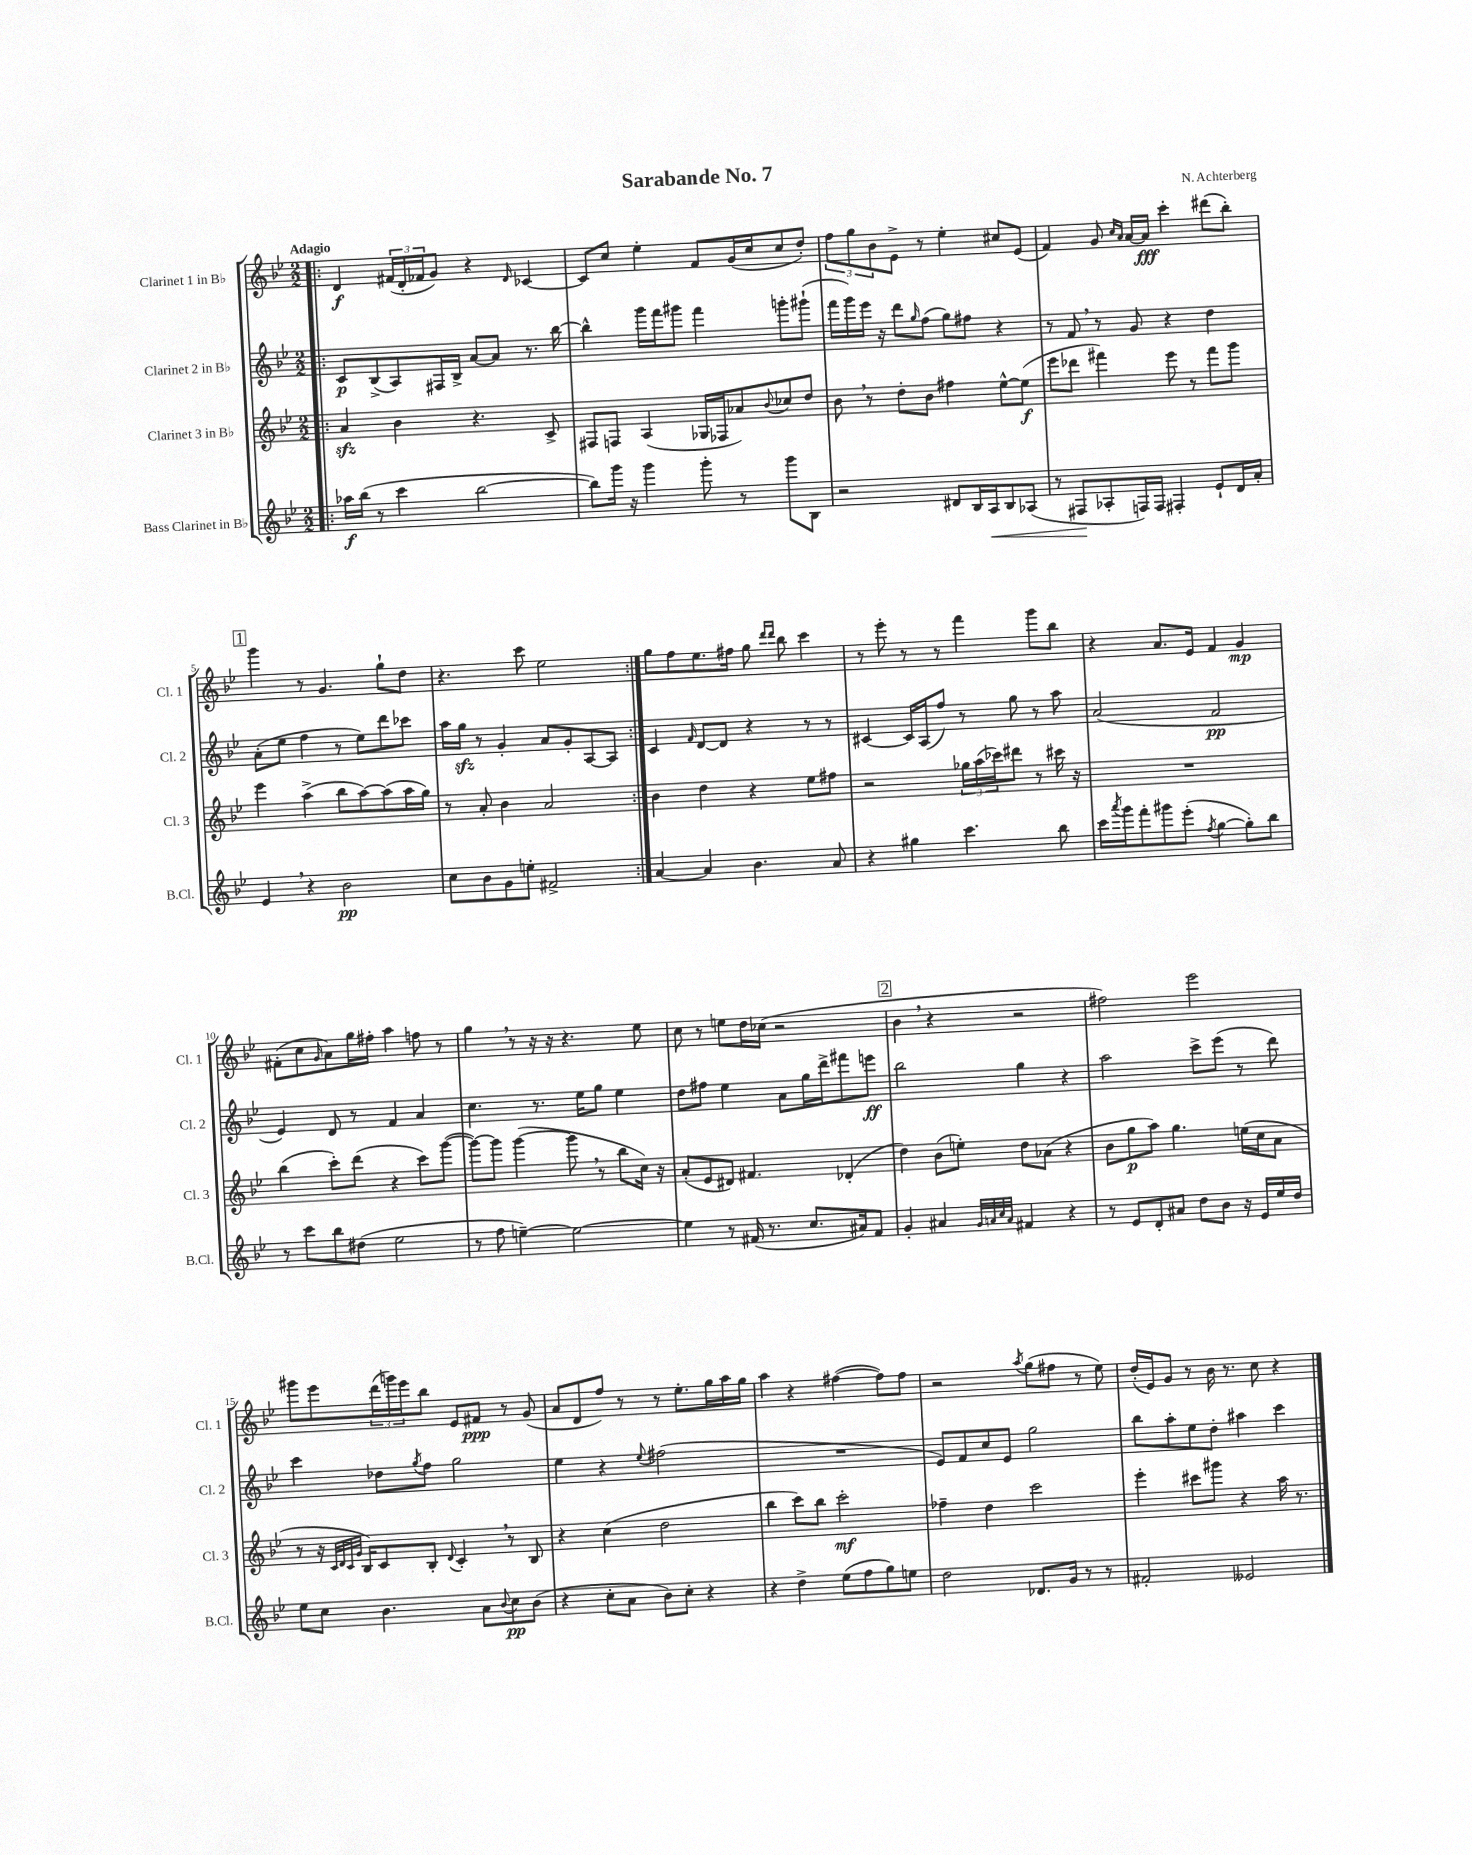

**kern	**dynam	**kern	**dynam	**kern	**dynam	**kern	**dynam
*part4	*part4	*part3	*part3	*part2	*part2	*part1	*part1
*staff4	*staff4	*staff3	*staff3	*staff2	*staff2	*staff1	*staff1
*I"Bass Clarinet in B♭	*	*I"Clarinet 3 in B♭	*	*I"Clarinet 2 in B♭	*	*I"Clarinet 1 in B♭	*
*I'B.Cl.	*	*I'Cl. 3	*	*I'Cl. 2	*	*I'Cl. 1	*
*clefG2	*	*clefG2	*	*clefG2	*	*clefG2	*
*k[b-e-]	*	*k[b-e-]	*	*k[b-e-]	*	*k[b-e-]	*
*M2/2	*	*M2/2	*	*M2/2	*	*M2/2	*
=1!|:	=1!|:	=1!|:	=1!|:	=1!|:	=1!|:	=1!|:	=1!|:
!	!	!	!	!	!	!LO:TX:a:B:t=Adagio	!
16aa-X\LL	f	4azz/	.	8c/L	p	4d/	f
(16bb-\JJ	.	.	.	.	.	.	.
8r	.	.	.	(8B-^/	.	.	.
4ccc\	.	4b-\	.	8A/)	.	(24f#X/LL	.
.	.	.	.	.	.	24d'/	.
.	.	.	.	.	.	24f-X/J	.
.	.	.	.	16F#X/L	.	8g/J)	.
.	.	.	.	16B-^/JJ	.	.	.
[2bb-\	.	4.r	.	[8a/L	.	4r	.
.	.	.	.	8a/J]	.	.	.
.	.	.	.	.	.	16qqd/	.
.	.	.	.	8.r	.	[4c-X/	.
.	.	8c^/	.	.	.	.	.
.	.	.	.	[16bb-\	.	.	.
=2	=2	=2	=2	=2	=2	=2	=2
8bb-\L])	.	8F#X/L	.	4bb-^^\]	.	8c-/L]	.
16ggg\Jk	.	8Fn/J	.	.	.	8cc/J	.
16r	.	.	.	.	.	.	.
4ggg\	.	(4A/	.	16ggg\LL	.	4ee-'\	.
.	.	.	.	16fff\J	.	.	.
.	.	.	.	8ggg#X\J	.	.	.
8ggg'\	.	16G-X/LL	.	4fff\	.	8f/L	.
.	.	16F-X/J	.	.	.	.	.
8r	.	8a-X/)	.	.	.	(16g/L	.
.	.	.	.	.	.	16cc/J	.
.	.	8qqb-/	.	.	.	.	.
8ggg\L	.	8cc-X/	.	8gggn'\L	.	8cc/	.
8B-\J	.	8dd/J	.	(8ggg#X`\J	.	8dd'/J)	.
=3	=3	=3	=3	=3	=3	=3	=3
2r	.	8b-,\	.	16fff\LL	.	12ff\L	.
.	.	.	.	16ggg\)	.	.	.
.	.	.	.	.	.	12gg\	.
.	.	8r	.	16eee-\JJ	.	.	.
.	.	.	.	.	.	12b-\	.
.	.	.	.	16r	.	.	.
.	.	8dd'\L	.	8ddd\L	.	8e-^\J	.
.	.	.	.	16qqgg/	.	.	.
.	.	8b-\J	.	(8ff\J	.	8r	.
8d#X/L	.	4ff#X\	.	8gg\L)	.	4ee-'\	.
16B-/L	.	.	.	8ff#X\J	.	.	.
!	!LO:HP:b	!	!	!	!	!	!
16A/J	<	.	.	.	.	.	.
8B-/	.	[8ee-^^\L	.	4r	.	8cc#X/L	.
(8A-X/J	.	(8ee-\J]	f	.	.	(8e-/J	.
=4	=4	=4	=4	=4	=4	=4	=4
8r	.	8eee-\L	.	8r	.	4f/)	.
8F#X/L	.	8ddd-X\J	.	8f,/	.	.	.
8A-X'/	[	4fff#X\)	.	8r	.	8g/	.
.	.	.	.	.	.	16qqcc/LL	.
.	.	.	.	.	.	16qqa/JJ	.
16Fn/L)	.	.	.	8g/	.	[16a/LL	.
16F/JJ	.	.	.	.	.	16a/JJ]	fff
4F#X'/	.	8eee-\	.	4r	.	4ccc'\	.
.	.	8r	.	.	.	.	.
8e-`/L	.	8fff#\L	.	4dd\	.	(8ddd#X\L	.
16d/L	.	8ggg\J	.	.	.	8bb-'\J)	.
16a'/JJ	.	.	.	.	.	.	.
!!LO:LB:g=z
!!LO:REH:place=s1:t=1
=5	=5	=5	=5	=5	=5	=5	=5
4e-,/	.	4eee-\	.	(8a'\L	.	4ggg\	.
.	.	.	.	8ee-\J	.	.	.
4r	.	(4aa^\	.	4ff\	.	8r	.
.	.	.	.	.	.	4.g/	.
2b-\	pp	8bb-\L	.	8r	.	.	.
.	.	[8aa\)	.	8ee-\L)	.	.	.
.	.	(8aa\]	.	8ddd\	.	8gg`\L	.
.	.	16aa\L	.	8ccc-X\J	.	8dd\J	.
.	.	16gg\JJ)	.	.	.	.	.
=6	=6	=6	=6	=6	=6	=6	=6
8cc\L	.	8r	.	16aa\LL	.	4.r	.
.	.	.	.	16ggzz\JJ	.	.	.
8b-\	.	8a'/	.	8r	.	.	.
8g\	.	4b-\	.	4g'/	.	.	.
8een'\J	.	.	.	.	.	8ccc\	.
2f#X^/	.	2a/	.	8a/L	.	2ee-\	.
.	.	.	.	8g'/	.	.	.
.	.	.	.	[8A/	.	.	.
.	.	.	.	8A/J]	.	.	.
=7:|!	=7:|!	=7:|!	=7:|!	=7:|!	=7:|!	=7:|!	=7:|!
[4a/	.	4b-\	.	4c/	.	8gg\L	.
.	.	.	.	.	.	8ff\	.
.	.	.	.	16qqf/	.	.	.
4a/]	.	4dd\	.	[8d/L	.	8.ee-\	.
.	.	.	.	8d/J]	.	.	.
.	.	.	.	.	.	16ff#X\Jk	.
4.b-\	.	4r	.	4r	.	8gg\	.
.	.	.	.	.	.	16qqddd/LL	.
.	.	.	.	.	.	16qqddd/JJ	.
.	.	.	.	.	.	8bb-\	.
.	.	8ee-\L	.	8r	.	4ccc\	.
8a/	.	8ff#X\J	.	8r	.	.	.
=8	=8	=8	=8	=8	=8	=8	=8
4r	.	2r	.	[4c#X/	.	8r	.
.	.	.	.	.	.	8eee-'\	.
4gg#X\	.	.	.	16c#/LL]	.	8r	.
.	.	.	.	(16A/J	.	.	.
.	.	.	.	8ff/J)	.	8r	.
4.ccc\	.	24gg-X\LL	.	8r	.	4fff\	.
.	.	(24aa\	.	.	.	.	.
.	.	24ccc-X\J)	.	.	.	.	.
.	.	8ddd#X\J	.	8gg\	.	.	.
.	.	8r	.	8r	.	8ggg\L	.
8bb-\	.	16ccc#X\	.	8aa\	.	8bb-\J	.
.	.	16r	.	.	.	.	.
=9	=9	=9	=9	=9	=9	=9	=9
16ccc\LL	.	1r	.	(2a/	.	4r	.
8qaaa/	.	.	.	.	.	.	.
16ggg\J	.	.	.	.	.	.	.
8fff'\	.	.	.	.	.	.	.
8ggg#X\	.	.	.	.	.	8.a/L	.
(8eee-'\J	.	.	.	.	.	.	.
.	.	.	.	.	.	16e-/Jk	.
8qff/	.	.	.	.	.	.	.
[4gg\	.	.	.	2f/	pp	4f/	.
8gg'\L])	.	.	.	.	.	4g/	mp
8bb-\J	.	.	.	.	.	.	.
!!LO:LB:g=z
=10	=10	=10	=10	=10	=10	=10	=10
8r	.	(4bb-\	.	4e-/)	.	(8f#X'\L	.
8ccc\L	.	.	.	.	.	8cc\	.
.	.	.	.	.	.	16qqg/	.
8bb-\	.	8ccc'\L)	.	8d/	.	8a\)	.
(8dd#X\J	.	(8ddd\J	.	8r	.	16gg\L	.
.	.	.	.	.	.	16ff#X'\JJ	.
2ee-\	.	4r	.	4f/	.	4aa\	.
.	.	8ccc\L)	.	4a/	.	8ffn\	.
.	.	([8ggg\J	.	.	.	8r	.
=11	=11	=11	=11	=11	=11	=11	=11
8r	.	8ggg\L_)	.	4.cc\	.	4gg,\	.
8ff\	.	8ggg\J]	.	.	.	.	.
[4een~\)	.	([4ggg\	.	.	.	8r	.
.	.	.	.	8.r	.	16r	.
.	.	.	.	.	.	16r	.
2ee\_	.	8ggg,\]	.	.	.	4.r	.
.	.	.	.	16ee-\KL	.	.	.
.	.	8r	.	8gg\J	.	.	.
.	.	8bb-\L	.	4ee-\	.	.	.
.	.	16cc\Jk)	.	.	.	8ee-\	.
.	.	16r	.	.	.	.	.
=12	=12	=12	=12	=12	=12	=12	=12
4ee\]	.	(8a'/L	.	8dd\L	.	8cc\	.
.	.	8e-/	.	8ff#X\J	.	8r	.
8r	.	8d#X/J)	.	4ee-\	.	8een\L	.
(16f#X/	.	4.f#X/	.	.	.	16dd\L	.
8.r	.	.	.	.	.	(16cc-X\JJ	.
.	.	.	.	8a\L	.	2r	.
8.cc/L	.	.	.	16gg\L	.	.	.
.	.	.	.	16ddd^\J	.	.	.
.	.	(4d-X'/	.	8fff#X\	.	.	.
16a#X/k)	.	.	.	.	.	.	.
8f#/J	.	.	.	8eeen\J	ff	.	.
!!LO:REH:place=s1:t=2
=13	=13	=13	=13	=13	=13	=13	=13
4g'/	.	4dd\)	.	2bb-\	.	4b-,\	.
4a#X/	.	(8b-\L	.	.	.	4r	.
.	.	8een'\J)	.	.	.	.	.
32qqg/LLL	.	.	.	.	.	.	.
32qqan/	.	.	.	.	.	.	.
32qqcc/	.	.	.	.	.	.	.
32qqa/JJJ	.	.	.	.	.	.	.
4f#X/	.	8dd\L	.	4gg\	.	2r	.
.	.	(8a-X\J	.	.	.	.	.
4r	.	4r	.	4r	.	.	.
=14	=14	=14	=14	=14	=14	=14	=14
8r	.	8b-\L	.	2aa\	.	2ff#X\)	.
8e-/L	.	8gg\	p	.	.	.	.
8d'/	.	8aa\J)	.	.	.	.	.
8a#X/J	.	4.gg\	.	.	.	.	.
8dd\L	.	.	.	8ccc^\L	.	2eee-\	.
8b-\J	.	.	.	(8eee-\J	.	.	.
16r	.	(16een\LL	.	8r	.	.	.
16e-/LL	.	16cc\J	.	.	.	.	.
16ee-/	.	8a\J	.	8ddd\)	.	.	.
16dd/JJ	.	.	.	.	.	.	.
!!LO:LB:g=z
=15	=15	=15	=15	=15	=15	=15	=15
8ee-\L	.	8r	.	4ccc\	.	8ggg#X\L	.
8cc\J	.	16r	.	.	.	8eee-\	.
.	.	32qqc/LLL	.	.	.	.	.
.	.	32qqd/	.	.	.	.	.
.	.	32qqc/	.	.	.	.	.
.	.	32qqg/JJJ	.	.	.	.	.
.	.	16B-/KL)	.	.	.	.	.
4.b-\	.	8c/	.	8dd-X\L	.	(24ddd\L	.
.	.	.	.	.	.	24gggn\)	.
.	.	.	.	.	.	24eee-\J	.
.	.	.	.	8qgg/	.	.	.
.	.	8B-'/J	.	8ff\J	.	8bb-\J	.
.	.	8qqd/	.	.	.	.	.
.	.	4c',/	.	2gg\	.	8e-/L	.
8a\L	.	.	.	.	.	8f#X/J	ppp
8qqb-/	.	.	.	.	.	.	.
8cc\	pp	8r	.	.	.	8r	.
(8b-\J	.	8B-/	.	.	.	(8g/	.
=16	=16	=16	=16	=16	=16	=16	=16
4r	.	4r	.	4ee-\	.	8a/L	.
.	.	.	.	.	.	8d/	.
8cc'\L	.	(4cc\	.	4r	.	8ff/J)	.
8a\J	.	.	.	.	.	8r	.
.	.	.	.	8qqee-/	.	.	.
8b-\L)	.	2dd\	.	(2ff#X\	.	8r	.
8cc'\J	.	.	.	.	.	8.ee-'\L	.
4r	.	.	.	.	.	.	.
.	.	.	.	.	.	16gg\L	.
.	.	.	.	.	.	16aa\	.
.	.	.	.	.	.	16gg\JJ	.
=17	=17	=17	=17	=17	=17	=17	=17
4r	.	4bb-\	.	1r	.	4aa\	.
4dd^\	.	8ccc\L)	.	.	.	4r	.
.	.	8bb-\J	.	.	.	.	.
(8ee-\L	.	2ccc'\	mf	.	.	([4ff#X\	.
8ff\	.	.	.	.	.	.	.
8gg\)	.	.	.	.	.	8ff#\L])	.
8een\J	.	.	.	.	.	8ff#\J	.
=18	=18	=18	=18	=18	=18	=18	=18
2dd\	.	4ff-X~\	.	8e-/L)	.	2r	.
.	.	.	.	8f/	.	.	.
.	.	4dd\	.	8cc/	.	.	.
.	.	.	.	8e-/J	.	.	.
.	.	.	.	.	.	8qaa/	.
8.d-X/L	.	2ccc\	.	2gg\	.	(8gg\L	.
.	.	.	.	.	.	8ff#X\J	.
16g/Jk	.	.	.	.	.	.	.
8r	.	.	.	.	.	8r	.
8r	.	.	.	.	.	8ee-\)	.
=19	=19	=19	=19	=19	=19	=19	=19
2f#X'/	.	4eee-'\	.	8bb-\L	.	(16dd'/LL	.
.	.	.	.	.	.	16e-/J)	.
.	.	.	.	8aa'\	.	8g/J	.
.	.	8ccc#X\L	.	8ee-\	.	8r	.
.	.	8ggg#X\J	.	8dd'\J	.	16b-\	.
.	.	.	.	.	.	8.r	.
2e--X/	.	4r	.	4aa#X\	.	.	.
.	.	.	.	.	.	8cc\	.
.	.	16aa\	.	4ccc\	.	4r	.
.	.	8.r	.	.	.	.	.
==	==	==	==	==	==	==	==
*-	*-	*-	*-	*-	*-	*-	*-
